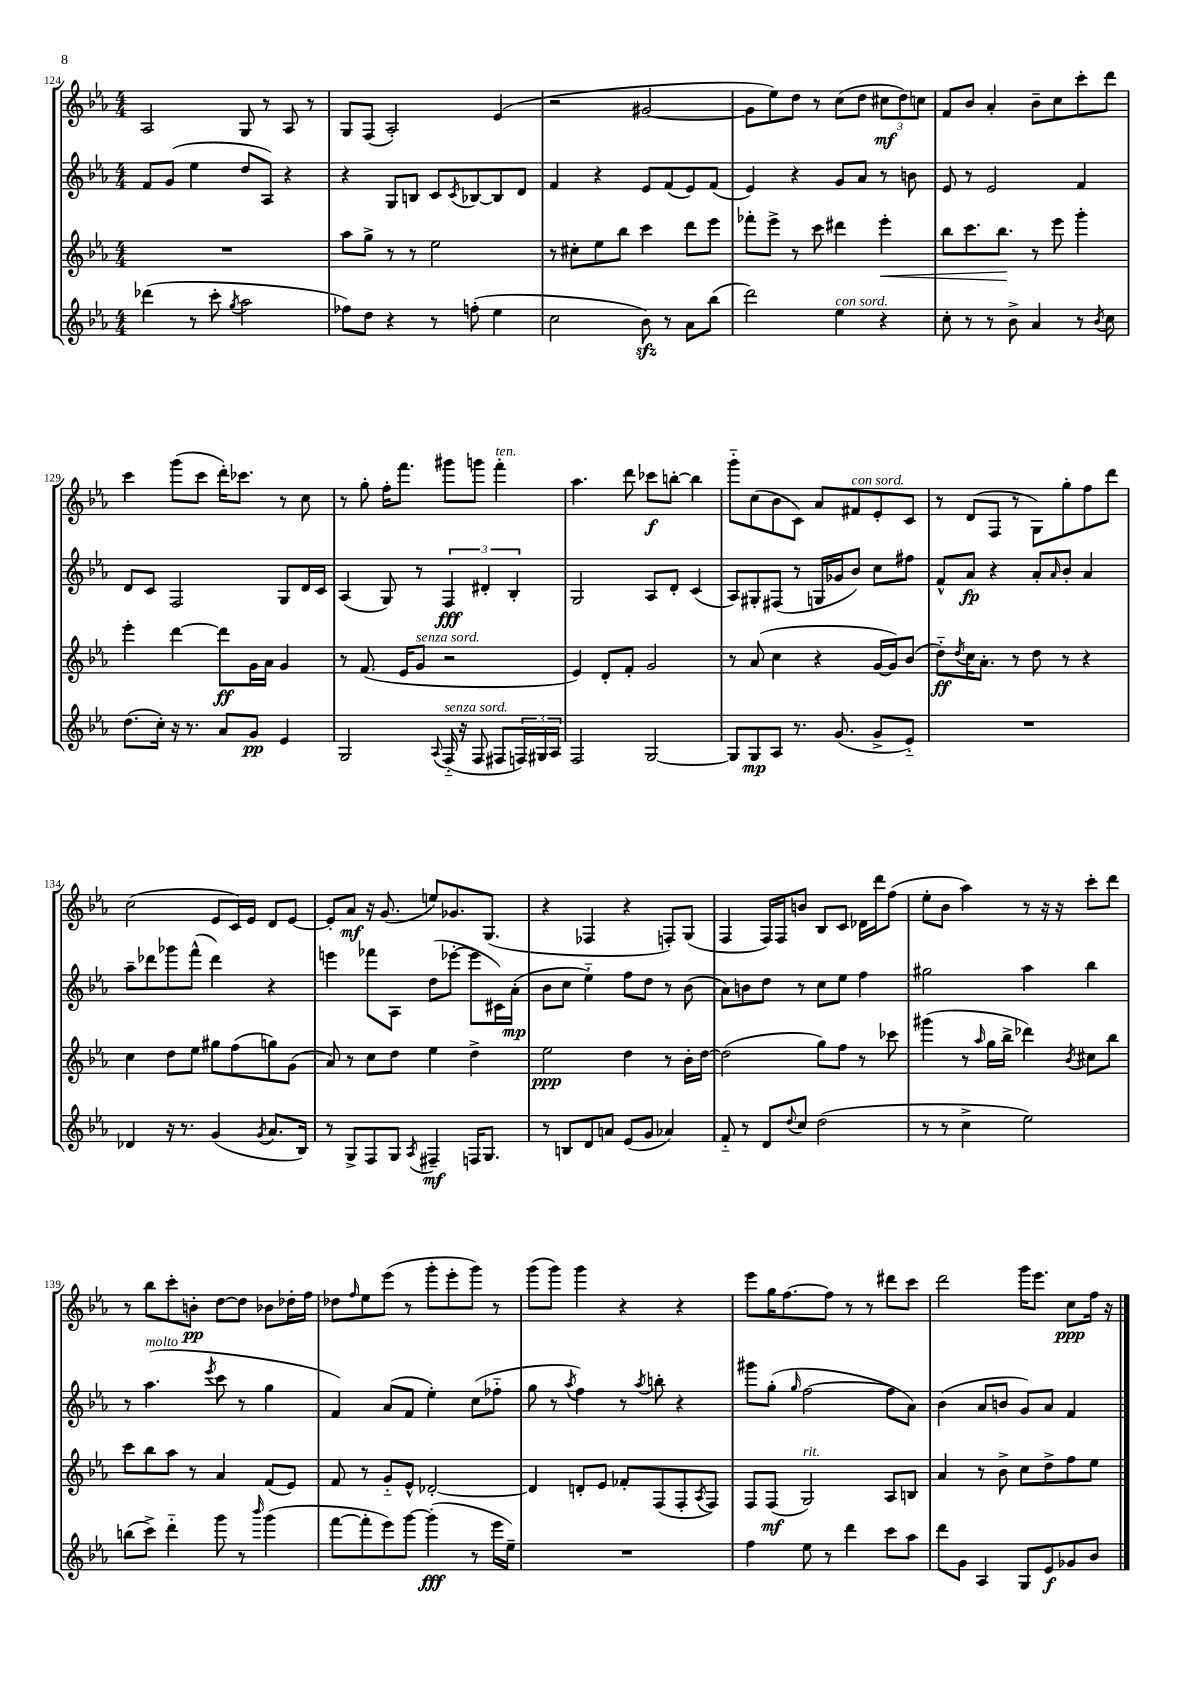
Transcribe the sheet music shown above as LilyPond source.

<<
\new StaffGroup <<
\new Staff = "s0" {
    \clef treble \key ees \major \numericTimeSignature \time 4/4
    aes2 g8 r8 aes8 r8 |
    g8 f8( aes2-.) ees'4( |
    r2 gis'2~ |
    gis'8 ees''8) d''8 r8 c''8( d''8 \tuplet 3/2 { cis''8\mf d''8) c''8 } |
    f'8 bes'8 aes'4-. bes'8-- c''8 c'''8-. d'''8 |
    c'''4 g'''8( c'''8 d'''16-.) ces'''8. r8 c''8 |
    r8 g''8-. f''16-. f'''8. gis'''8 g'''8 f'''4-.^\markup { \italic "ten." } |
    aes''4. d'''8 ces'''8\f b''8~-. b''4 |
    g'''8-_ c''8( bes'8 c'8) aes'8 fis'8^\markup { \italic "con sord." } ees'8-. c'8 |
    r8 d'8( f8 r8 g8) g''8-. f''8 d'''8 |
    c''2( ees'8 c'16) ees'16 d'8 ees'8~ |
    ees'8-. aes'8\mf r16 g'8.( e''8) ges'8. g8.( |
    r4 fes4 r4 f8-.) g8( |
    f4 f16) f16 b'8 bes8 c'8 des'16 d'''16 f''8( |
    ees''8-. bes'8 aes''4) r8 r16 r16 c'''8-. d'''8 |
    r8 bes''8 c'''8-. b'8-.\pp d''8~ d''8 bes'8 des''16-. f''16 |
    des''8 \grace { f''16 } ees''8 ees'''8( r8 g'''8-. ees'''8-. g'''8) r8 |
    g'''8( g'''8) g'''4 r4 r4 |
    ees'''8 g''16 f''8.~ f''8 r8 r8 dis'''8 c'''8 |
    d'''2 g'''16 ees'''8. c''8\ppp f''16 r16 \bar "|." |
}
\new Staff = "s1" {
    \clef treble \key ees \major \numericTimeSignature \time 4/4
    f'8 g'8( ees''4 d''8 aes8) r4 |
    r4 g8 b8 c'8 \acciaccatura { c'8 } bes8~ bes8 d'8 |
    f'4 r4 ees'8 f'8( ees'8) f'8( |
    ees'4) r4 g'8 aes'8 r8 b'8 |
    ees'8 r8 ees'2 f'4 |
    d'8 c'8 f2 g8 d'16 c'16 |
    aes4( g8) r8 \tuplet 3/2 { f4\fff dis'4-. bes4-. } |
    g2 aes8 d'8-. c'4( |
    aes8) gis8-. fis8( r8 g16 ges'16 bes'8) c''8 fis''8 |
    f'8-^ aes'8\fp r4 aes'8-. \grace { aes'16 } bes'8-. aes'4 |
    aes''8-- des'''8 ges'''8 f'''8-^( des'''4) r4 |
    e'''4 fes'''8 aes8 d''8( ees'''8~-. ees'''8 cis'16) aes'16-.\mp( |
    bes'8 c''8 ees''4-_) f''8 d''8 r8 bes'8( |
    aes'8) b'8 d''8 r8 c''8 ees''8 f''4 |
    gis''2 aes''4 bes''4 |
    r8 aes''4.^\markup { \italic "molto" }( \acciaccatura { ees'''8 } c'''8 r8 g''4 |
    f'4) aes'8( f'8 ees''4-.) c''8( fes''8-_ |
    g''8 r8 \acciaccatura { aes''8 } f''4) r8 \acciaccatura { aes''8 } b''8-. r4 |
    gis'''8 g''8-.( \grace { g''16 } f''2~ f''8 aes'8) |
    bes'4( aes'8 b'8 g'8) aes'8 f'4 \bar "|." |
}
\new Staff = "s2" {
    \clef treble \key ees \major \numericTimeSignature \time 4/4
    R1 |
    aes''8 g''8-> r8 r8 ees''2 |
    r8 cis''8-. ees''8 bes''8 c'''4 d'''8 ees'''8 |
    fes'''8-. ees'''8-> r8 c'''8 dis'''4 ees'''4-.\< |
    bes''8 c'''8. bes''8.\! r8 ees'''8 g'''4-. |
    ees'''4-. d'''4~ d'''8\ff g'16 aes'16 g'4 |
    r8 f'8.( ees'16 g'8^\markup { \italic "senza sord." } r2 |
    ees'4) d'8-. f'8-. g'2 |
    r8 aes'8( c''4 r4 g'16~ g'16) bes'8( |
    d''8-_\ff) \acciaccatura { d''8 } c''16 aes'8.-. r8 d''8 r8 r4 |
    c''4 d''8 ees''8 gis''8 f''8( g''8) g'8( |
    aes'8) r8 c''8 d''8 ees''4 d''4-> |
    ees''2\ppp d''4 r8 bes'16-. d''16~ |
    d''2( g''8) f''8 r8 ces'''8 |
    gis'''4( r8 \grace { aes''16 } g''16 bes''16-> des'''4) \acciaccatura { bes'8 } cis''8 bes''8 |
    c'''8 bes''8 aes''8 r8 aes'4 f'8( ees'8) |
    f'8 r8 g'8-_ ees'8-^ des'2~-. |
    des'4 d'8-. ees'8 fes'8-. f8( f8-. \acciaccatura { aes8 } f8) |
    f8 f8\mf( g2^\markup { \italic "rit." }) aes8 b8 |
    aes'4 r8 bes'8-> c''8 d''8-> f''8 ees''8 \bar "|." |
}
\new Staff = "s3" {
    \clef treble \key ees \major \numericTimeSignature \time 4/4
    des'''4( r8 c'''8-. \acciaccatura { g''8 } aes''2 |
    fes''8) d''8 r4 r8 f''8-.( ees''4 |
    c''2 bes'8\sfz) r8 aes'8 bes''8( |
    d'''2) ees''4^\markup { \italic "con sord." } r4 |
    c''8-. r8 r8 bes'8-> aes'4 r8 \acciaccatura { bes'8 } c''8 |
    d''8.( c''16-.) r16 r8. aes'8 g'8\pp ees'4 |
    g2 \appoggiatura { aes8 } f16-_^\markup { \italic "senza sord." }( r16 f8 fis8 \tuplet 3/2 { f16) gis16 aes16 } |
    f2 g2~ |
    g8 g8\mp aes8 r8. g'8.( g'8-> ees'8-_) |
    R1 |
    des'4 r16 r8. g'4( \acciaccatura { g'8 } aes'8. bes16) |
    r8 g8-> f8 g8 \acciaccatura { aes8 } fis4--\mf f16 g8. |
    r8 b8 d'8 a'8 ees'8( g'8 aes'4) |
    f'8-_ r8 d'8 \appoggiatura { d''8 } c''8 d''2( |
    r8 r8 c''4-> ees''2) |
    b''8( c'''8->) d'''4-_ g'''8 r8 \grace { bes'''16 } g'''4( |
    f'''8~ f'''8-. ees'''8) g'''8~ g'''4-.\fff( r8 ees'''16 ees''16--) |
    R1 |
    f''4 ees''8 r8 d'''4 c'''8 aes''8 |
    d'''8 g'8 aes4 g8 ees'8\f ges'8 bes'8 \bar "|." |
}
>>
>>
\layout { \context { \Score currentBarNumber = #124 } }
